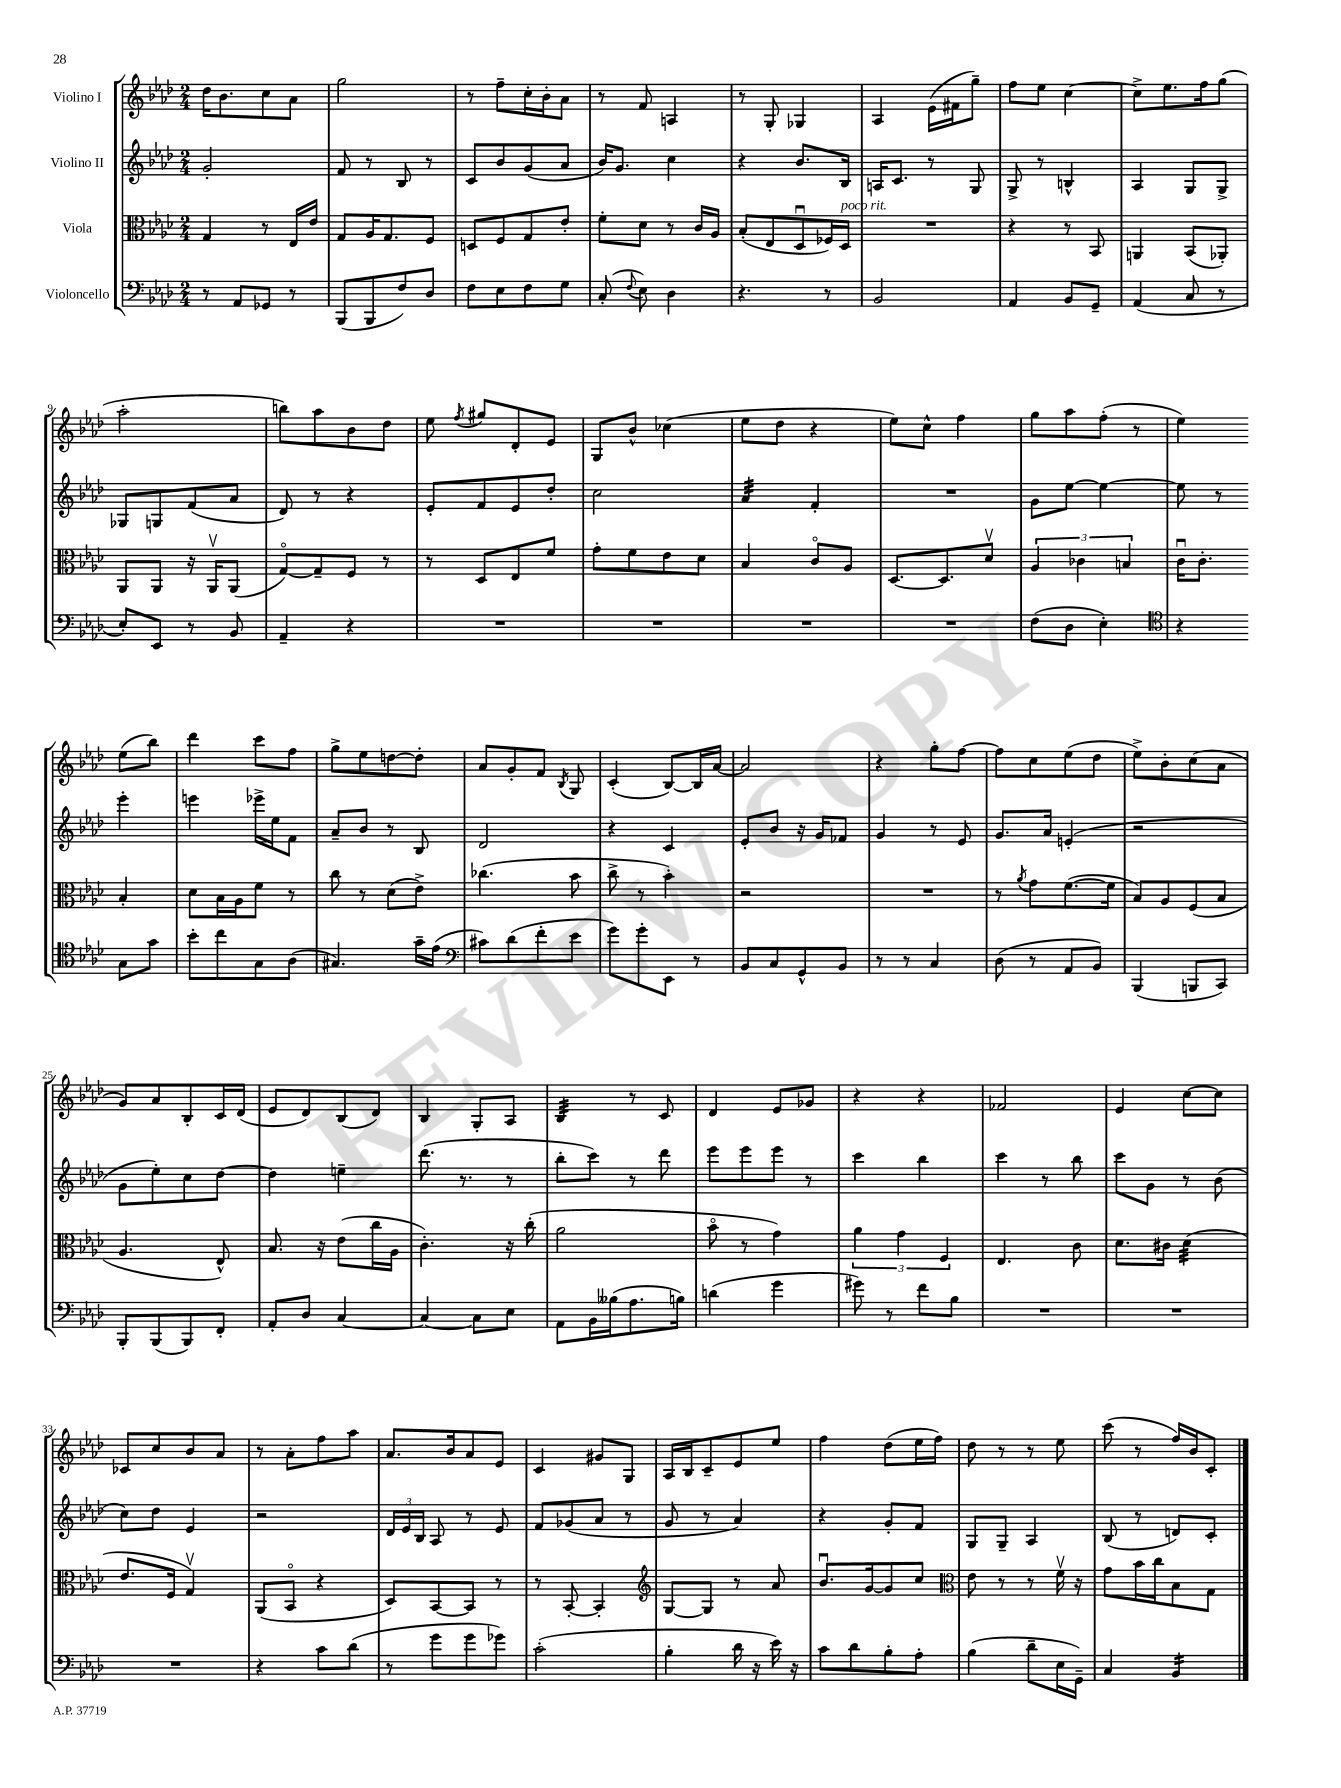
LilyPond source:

<<
\new StaffGroup <<
\new Staff = "s0" \with { instrumentName = "Violino I" } {
    \clef treble \key aes \major \numericTimeSignature \time 2/4
    \autoBeamOff des''16[ bes'8. c''8 aes'8] |
    g''2 |
    r8 f''8[-- c''16-. bes'16-. aes'8] |
    r8 f'8 a4 |
    r8 g8-. ges4 |
    aes4 ees'16[( fis'16 g''8]--) |
    f''8[ ees''8] c''4~ |
    c''8[-> ees''8. f''16 g''8]( |
    aes''2-. |
    b''8[) aes''8 bes'8 des''8] |
    ees''8 \acciaccatura { f''8 } gis''8[ des'8-. ees'8] |
    g8[ bes'8]-^ ces''4( |
    ees''8[ des''8] r4 |
    ees''8[) c''8]-^ f''4 |
    g''8[ aes''8 f''8]-.( r8 |
    ees''4) ees''8[( bes''8]) |
    des'''4 c'''8[ f''8] |
    g''8[-> ees''8 d''8~ d''8]-. |
    aes'8[ g'8-. f'8] \acciaccatura { bes8 } g8 |
    c'4-.( bes8[~) bes16 aes'16]~ |
    aes'2 |
    r4 g''8[-. f''8]~ |
    f''8[ c''8 ees''8( des''8] |
    ees''8[->) bes'8-. c''8( aes'8] |
    g'8[) aes'8 bes8-. c'16 des'16]( |
    ees'8[ des'8) bes8( des'8]) |
    bes4 g8[-. aes8] |
    bes4:32 r8 c'8 |
    des'4 ees'8[ ges'8] |
    r4 r4 |
    fes'2 |
    ees'4 c''8[~ c''8] |
    ces'8[ c''8 bes'8 aes'8] |
    r8 aes'8[-. f''8 aes''8] |
    aes'8.[ bes'16 aes'8 ees'8] |
    c'4 gis'8[ g8] |
    aes16[ bes16 c'8-- ees'8 ees''8] |
    f''4 des''8[( ees''16 f''16]) |
    des''8 r8 r8 ees''8 |
    c'''8( r8 f''16[) bes'16 c'8]-. \bar "|." |
}
\new Staff = "s1" \with { instrumentName = "Violino II" } {
    \clef treble \key aes \major \numericTimeSignature \time 2/4
    \autoBeamOff g'2-. |
    f'8 r8 bes8 r8 |
    c'8[ bes'8 g'8( aes'8] |
    bes'16[) g'8.] c''4 |
    r4 bes'8.[ bes16] |
    a16[ c'8.] r8 g8 |
    g8-> r8 b4-^ |
    aes4 g8[ g8]-> |
    ges8[ g8 f'8( aes'8] |
    des'8) r8 r4 |
    ees'8[-. f'8 ees'8 des''8]-. |
    c''2 |
    aes'4:32 f'4-. |
    R2 |
    g'8[ ees''8]~ ees''4~ |
    ees''8 r8 ees'''4-. |
    e'''4 ees'''16[-> ees''16 f'8] |
    aes'8[-- bes'8] r8 bes8 |
    des'2 |
    r4 c'4 |
    ees'8[-. bes'8] r16 g'16[ fes'8] |
    g'4 r8 ees'8 |
    g'8.[ aes'16] e'4-.( |
    r2 |
    g'8[ ees''8-.) c''8 des''8]~ |
    des''4 e''4-- |
    des'''8.( r8. r8 |
    bes''8[-. c'''8]) r8 des'''8 |
    ees'''8[ ees'''8 ees'''8] r8 |
    c'''4 bes''4 |
    c'''4 r8 bes''8 |
    c'''8[ g'8] r8 bes'8( |
    c''8[) des''8] ees'4 |
    r2 |
    \tuplet 3/2 { des'16[ ees'16 bes16] } aes8 r8 ees'8 |
    f'8[ ges'8( aes'8] r8 |
    g'8 r8 aes'4) |
    r4 g'8[-. f'8] |
    g8[ g8]-- aes4 |
    bes8( r8 d'8[) c'8]-. \bar "|." |
}
\new Staff = "s2" \with { instrumentName = "Viola" } {
    \clef alto \key aes \major \numericTimeSignature \time 2/4
    \autoBeamOff g4 r8 ees16[ ees'16] |
    g8[ aes16 g8. f8] |
    d8[ f8 g8 ees'8]-. |
    f'8[-. des'8] r8 c'16[ aes16] |
    bes8[-.( ees8 des8\downbow fes16) des16]^\markup { \italic "poco rit." } |
    R2 |
    r4 r8 bes,8 |
    a,4 bes,8[( aes,8]-.) |
    aes,8[ aes,8] r16 aes,16[\upbow aes,8]( |
    g8[~\flageolet) g8-- f8] r8 |
    r8 des8[ ees8 f'8] |
    g'8[-. f'8 ees'8 des'8] |
    bes4 c'8[\flageolet aes8] |
    des8.[~ des8. des'8]\upbow |
    \tuplet 3/2 { aes4 ces'4 b4 } |
    c'16[\downbow c'8.]-. bes4-. |
    des'8[ bes16 aes16 f'8] r8 |
    c''8 r8 des'8[( ees'8]->) |
    ces''4.( bes'8 |
    c''8-> r8 bes'4-.) |
    r2 |
    R2 |
    r8 \acciaccatura { aes'8 } g'8[ f'8.~( f'16] |
    bes8[) aes8 f8( bes8] |
    aes4. ees8-^) |
    bes8. r16 ees'8[( c''16 aes16] |
    c'4.-.) r16 c''16-.( |
    aes'2 |
    bes'8\flageolet r8 g'4) |
    \tuplet 3/2 { aes'4 g'4 f4 } |
    ees4. c'8 |
    des'8.[ cis'16] des'4:32( |
    ees'8.[ f16] g4\upbow) |
    aes,8[( bes,8]\flageolet r4 |
    des8[) bes,8~ bes,8] r8 |
    r8 bes,8~-. bes,4-. |
    \clef treble g8[~ g8] r8 aes'8 |
    bes'8.[\downbow g'16~ g'8 c''8] |
    \clef alto ees'8 r8 r8 f'16\upbow r16 |
    g'8[ bes'16 c''16 bes8 g8] \bar "|." |
}
\new Staff = "s3" \with { instrumentName = "Violoncello" } {
    \clef bass \key aes \major \numericTimeSignature \time 2/4
    \autoBeamOff r8 aes,8[ ges,8] r8 |
    bes,,8[( bes,,8 f8) des8] |
    f8[ ees8 f8 g8] |
    c8-.( \appoggiatura { f8 } ees8) des4 |
    r4. r8 |
    bes,2 |
    aes,4 bes,8[ g,8]-- |
    aes,4( c8 r8 |
    ees8[-.) ees,8] r8 bes,8 |
    aes,4-- r4 |
    R2 |
    R2 |
    R2 |
    R2 |
    f8[( des8] ees4-.) |
    \clef tenor r4 g8[ g'8] |
    bes'8[-. c''8 g8 aes8]( |
    gis4.) g'16[-- ees'16]( |
    \clef bass cis'8[) des'8( f'8-. ees'8] |
    g'8[) g'8-. ees,8] r8 |
    bes,8[ c8 g,8-^ bes,8] |
    r8 r8 c4 |
    des8( r8 aes,8[ bes,8]) |
    bes,,4( b,,8[ c,8]) |
    bes,,8[-. bes,,8( bes,,8) f,8]-. |
    aes,8[-. des8] c4~ |
    c4~ c8[ ees8] |
    aes,8[ bes,16 beses16( aes8. b16]) |
    d'4( g'4 |
    gis'8) r8 f'8[ bes8] |
    R2 |
    R2 |
    R2 |
    r4 c'8[ des'8]( |
    r8 g'8[ g'8 ges'8]) |
    c'2-.( |
    bes4-. des'16 r16 ees'16) r16 |
    c'8[ des'8 bes8-. aes8]-. |
    bes4( des'8[-- ees16 g,16]--) |
    c4 bes,4:16 \bar "|." |
}
>>
>>
